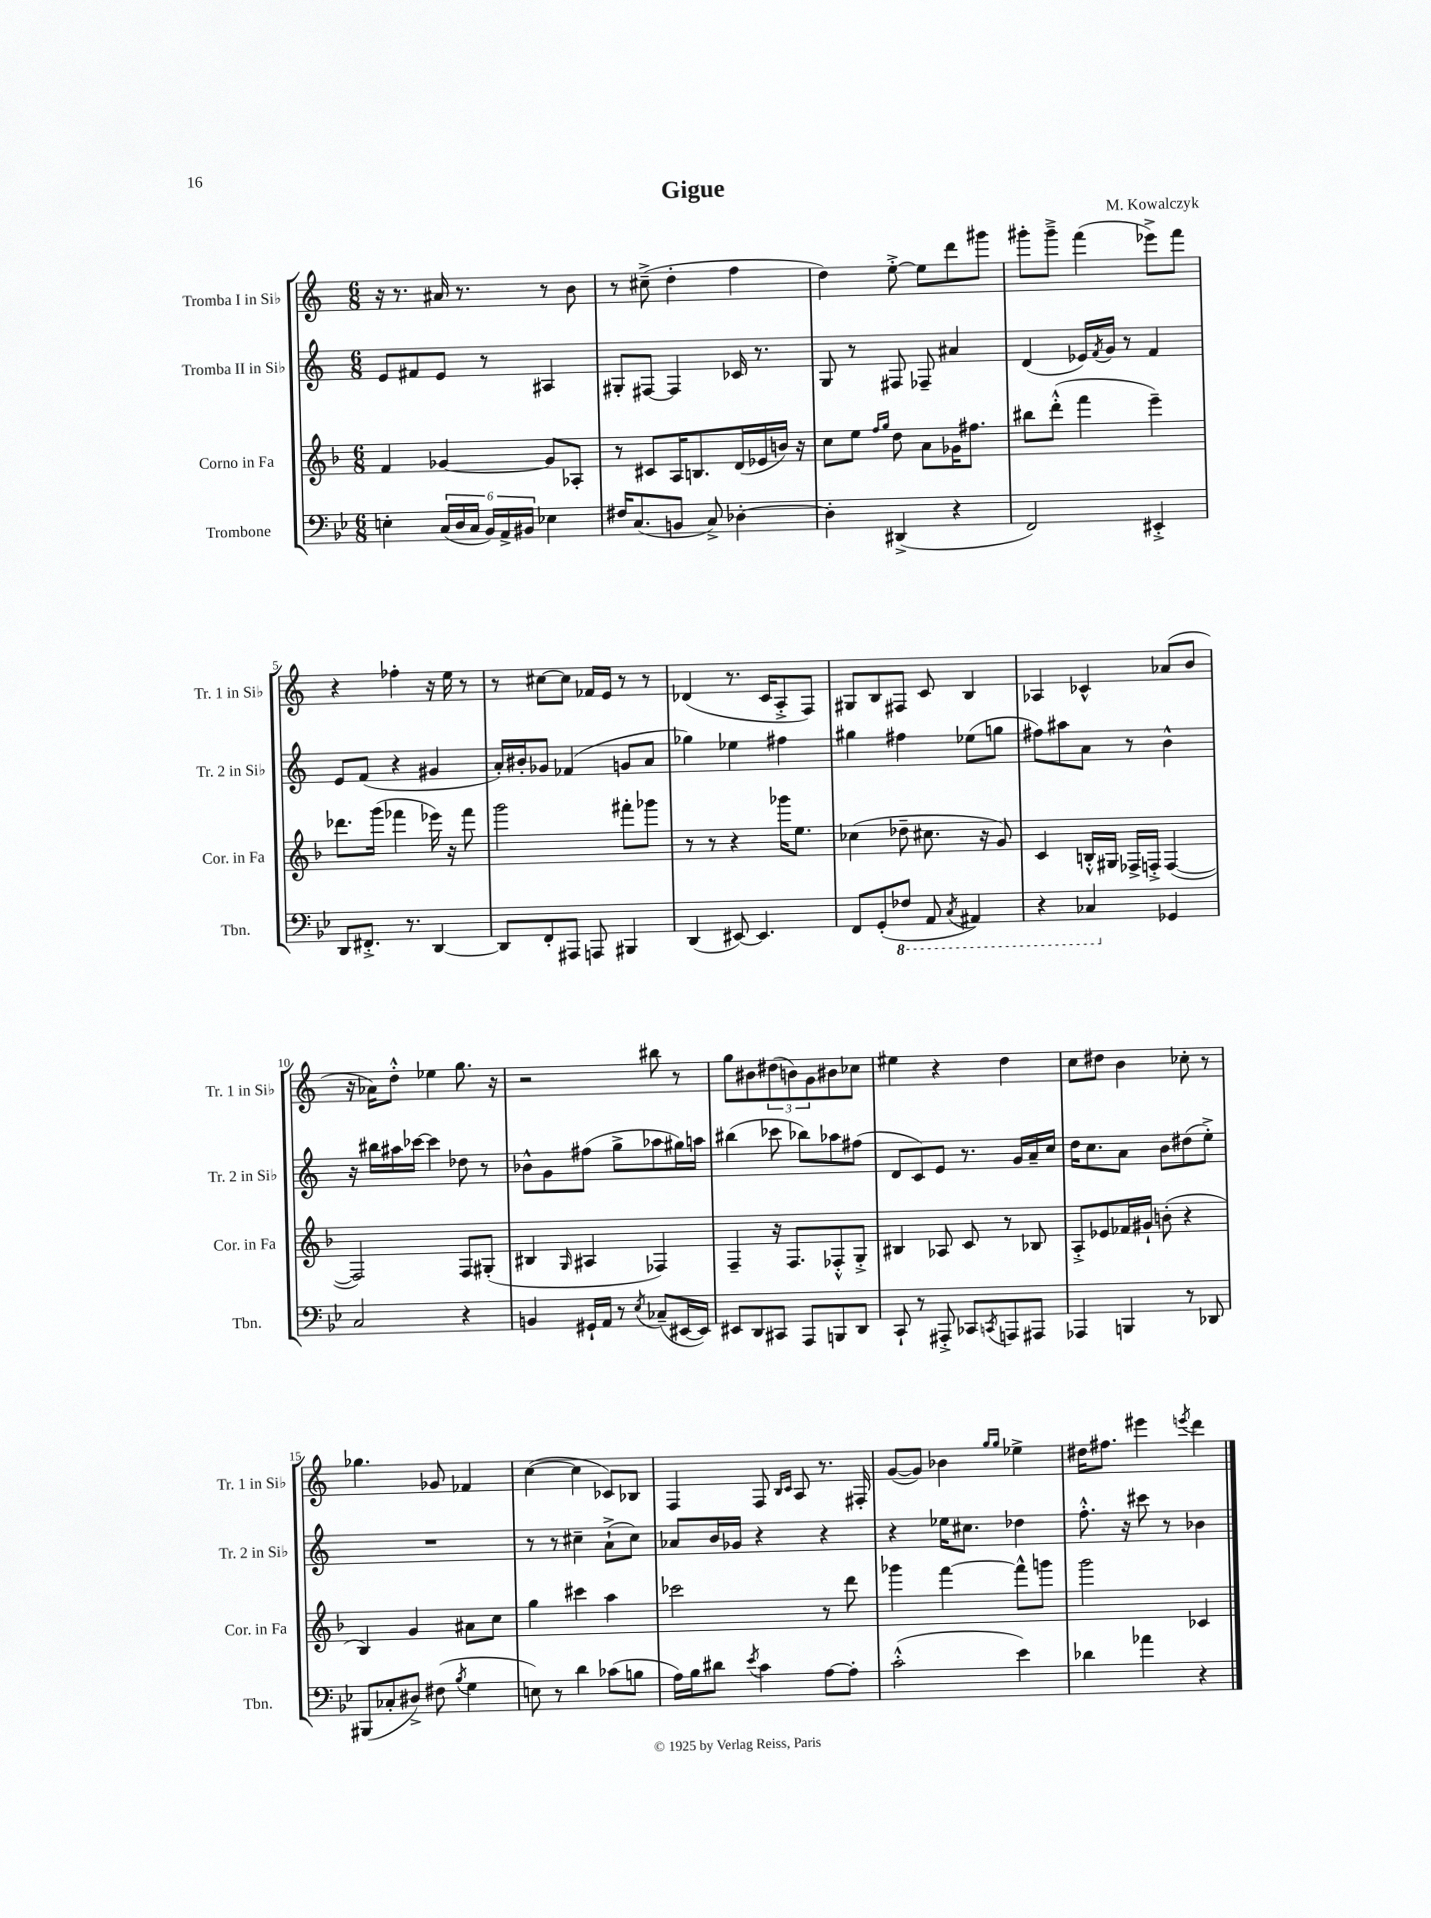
\header { title = "Gigue" composer = "M. Kowalczyk" }
<<
\new StaffGroup <<
\new Staff = "s0" \with { instrumentName = "Tromba I in Sib" shortInstrumentName = "Tr. 1 in Sib" } {
    \clef treble \key c \major \numericTimeSignature \time 6/8
    r16 r8. ais'16 r8. r8 b'8 |
    r8 cis''8--->( d''4-. f''4 |
    d''4) e''8~-.-> e''8 d'''8 gis'''8 |
    gis'''8-. gis'''8---> f'''4( ees'''8->) f'''8 |
    r4 fes''4-. r16 e''16 r8 |
    r8 cis''8~ cis''8 fes'16 e'16 r8 r8 |
    des'4( r8. c'16 a8-.-> f8) |
    gis8 b8 fis8 c'8 b4 |
    aes4 ces'4-^ aes'8( b'8 |
    r16 aes'16) d''8-.-^ ees''4 g''8. r16 |
    r2 bis''8 r8 |
    g''8 bis'8 \tuplet 3/2 { dis''8( b'8) g'8 } bis'8 ces''8 |
    eis''4 r4 d''4 |
    c''8 dis''8 b'4 ces''8-. r8 |
    ges''4. ges'8 fes'4 |
    c''4~( c''4 ces'8) bes8 |
    f4 f8 \grace { b16 c'16 } a8 r8. fis16-. |
    g'8~( g'8) bes'4 \grace { g''16 g''16 } ees''4-> |
    dis''16 fis''8. eis'''4 \acciaccatura { e'''8 } d'''4 \bar "|." |
}
\new Staff = "s1" \with { instrumentName = "Tromba II in Sib" shortInstrumentName = "Tr. 2 in Sib" } {
    \clef treble \key c \major \numericTimeSignature \time 6/8
    e'8 fis'8 e'8 r8 ais4 |
    gis8-. fis8~ fis4 ces'16 r8. |
    g8 r8 fis8 fes8-- ais'4 |
    d'4( ees'16) \acciaccatura { f'8 } g'16 r8 f'4 |
    e'8 f'8( r4 gis'4 |
    a'16-.) bis'16-. ges'8 fes'4( g'8 a'8 |
    ges''4) ees''4 fis''4 |
    gis''4 fis''4 ees''8( g''8 |
    fis''8) ais''8 a'8 r8 b'4-^ |
    r16 bis''16 ais''16 ces'''16~ ces'''4 des''8 r8 |
    bes'8-^ g'8 fis''8( g''8-> aes''8 gis''16) a''16 |
    bis''4( ces'''8 bes''8) aes''8 fis''8( |
    d'8 c'8) e'8 r8. g'16 a'16-- c''16 |
    d''16 c''8. a'8 b'8 dis''8( e''8-.->) |
    R2. |
    r8 r8 cis''4-- a'8-!->( cis''8) |
    aes'8 b'16 ges'16 r4 r4 |
    r4 ees''16 cis''8. des''4 |
    f''8.-.-^ r16 cis'''8 r8 bes'4 \bar "|." |
}
\new Staff = "s2" \with { instrumentName = "Corno in Fa" shortInstrumentName = "Cor. in Fa" } {
    \clef treble \key f \major \numericTimeSignature \time 6/8
    f'4 ges'4~ ges'8 aes8-. |
    r8 cis'8 a16 b8. d'16( ees'16 b'16) r16 |
    c''8 e''8 \grace { f''16 g''16 } d''8 a'8 ges'16 fis''8. |
    bis''8 d'''8-.-^( f'''4 e'''4--) |
    des'''8. g'''16( fes'''4 ees'''16) r16 fes'''8 |
    g'''2 fis'''8-. ges'''8 |
    r8 r8 r4 ges'''16 e''8. |
    ces''4( des''8-- cis''8. r16 g'8) |
    c'4 b16-.-^ gis16 fes16-> f16-.-> f4~( |
    f2) f8 gis8-.( |
    bis4 \grace { g16 } ais4 fes4) |
    f4-- r16 f8. fes8-.-^ g8-.-> |
    bis4 aes8 c'8 r8 bes8 |
    a8-.-> ees'8 fes'16 gis'16-! b'8-.( r4 |
    bes4) g'4 ais'8 c''8 |
    g''4 cis'''4 a''4 |
    ces'''2 r8 d'''8 |
    ges'''4 f'''4~ f'''8-^ g'''8 |
    g'''2 ces'4 \bar "|." |
}
\new Staff = "s3" \with { instrumentName = "Trombone" shortInstrumentName = "Tbn." } {
    \clef bass \key bes \major \numericTimeSignature \time 6/8
    e4-. \tuplet 6/4 { c16( d16 c16 bes,16) a,16-> bis,16 } ees4 |
    fis16 c8.( b,8 c8->) des4~-. |
    des4-. dis,4->( r4 |
    f,2) eis,4-.-> |
    d,8 fis,8.-.-> r8. d,4~ |
    d,8 f,8-. ais,,8 a,,8 bis,,4 |
    d,4( eis,8~) eis,4. |
    f,8 g,8-.( \ottava #-1 fes,8 a,,8 \acciaccatura { c,8 } ais,,4) |
    r4 ces,4 \ottava #0 ges,4 |
    c2 r4 |
    b,4 gis,16-! a,16 r8 \acciaccatura { ees8 } ces8--( eis,16~ eis,16) |
    eis,8 d,8 cis,8 a,,8 b,,8 d,8 |
    c,8-! r8 ais,,8-.-> ces,8 \acciaccatura { c,8 } a,,8 ais,,8 |
    aes,,4 b,,4 r8 des,8 |
    bis,,8( ces8-. dis8->) fis8( \acciaccatura { bes8 } g4 |
    e8) r8 d'4 ces'8( b8 |
    a16) bes16 dis'8 \acciaccatura { ees'8 } c'4 a8~ a8-. |
    c'2-.-^( ees'4) |
    des'4 aes'4 r4 \bar "|." |
}
>>
>>
